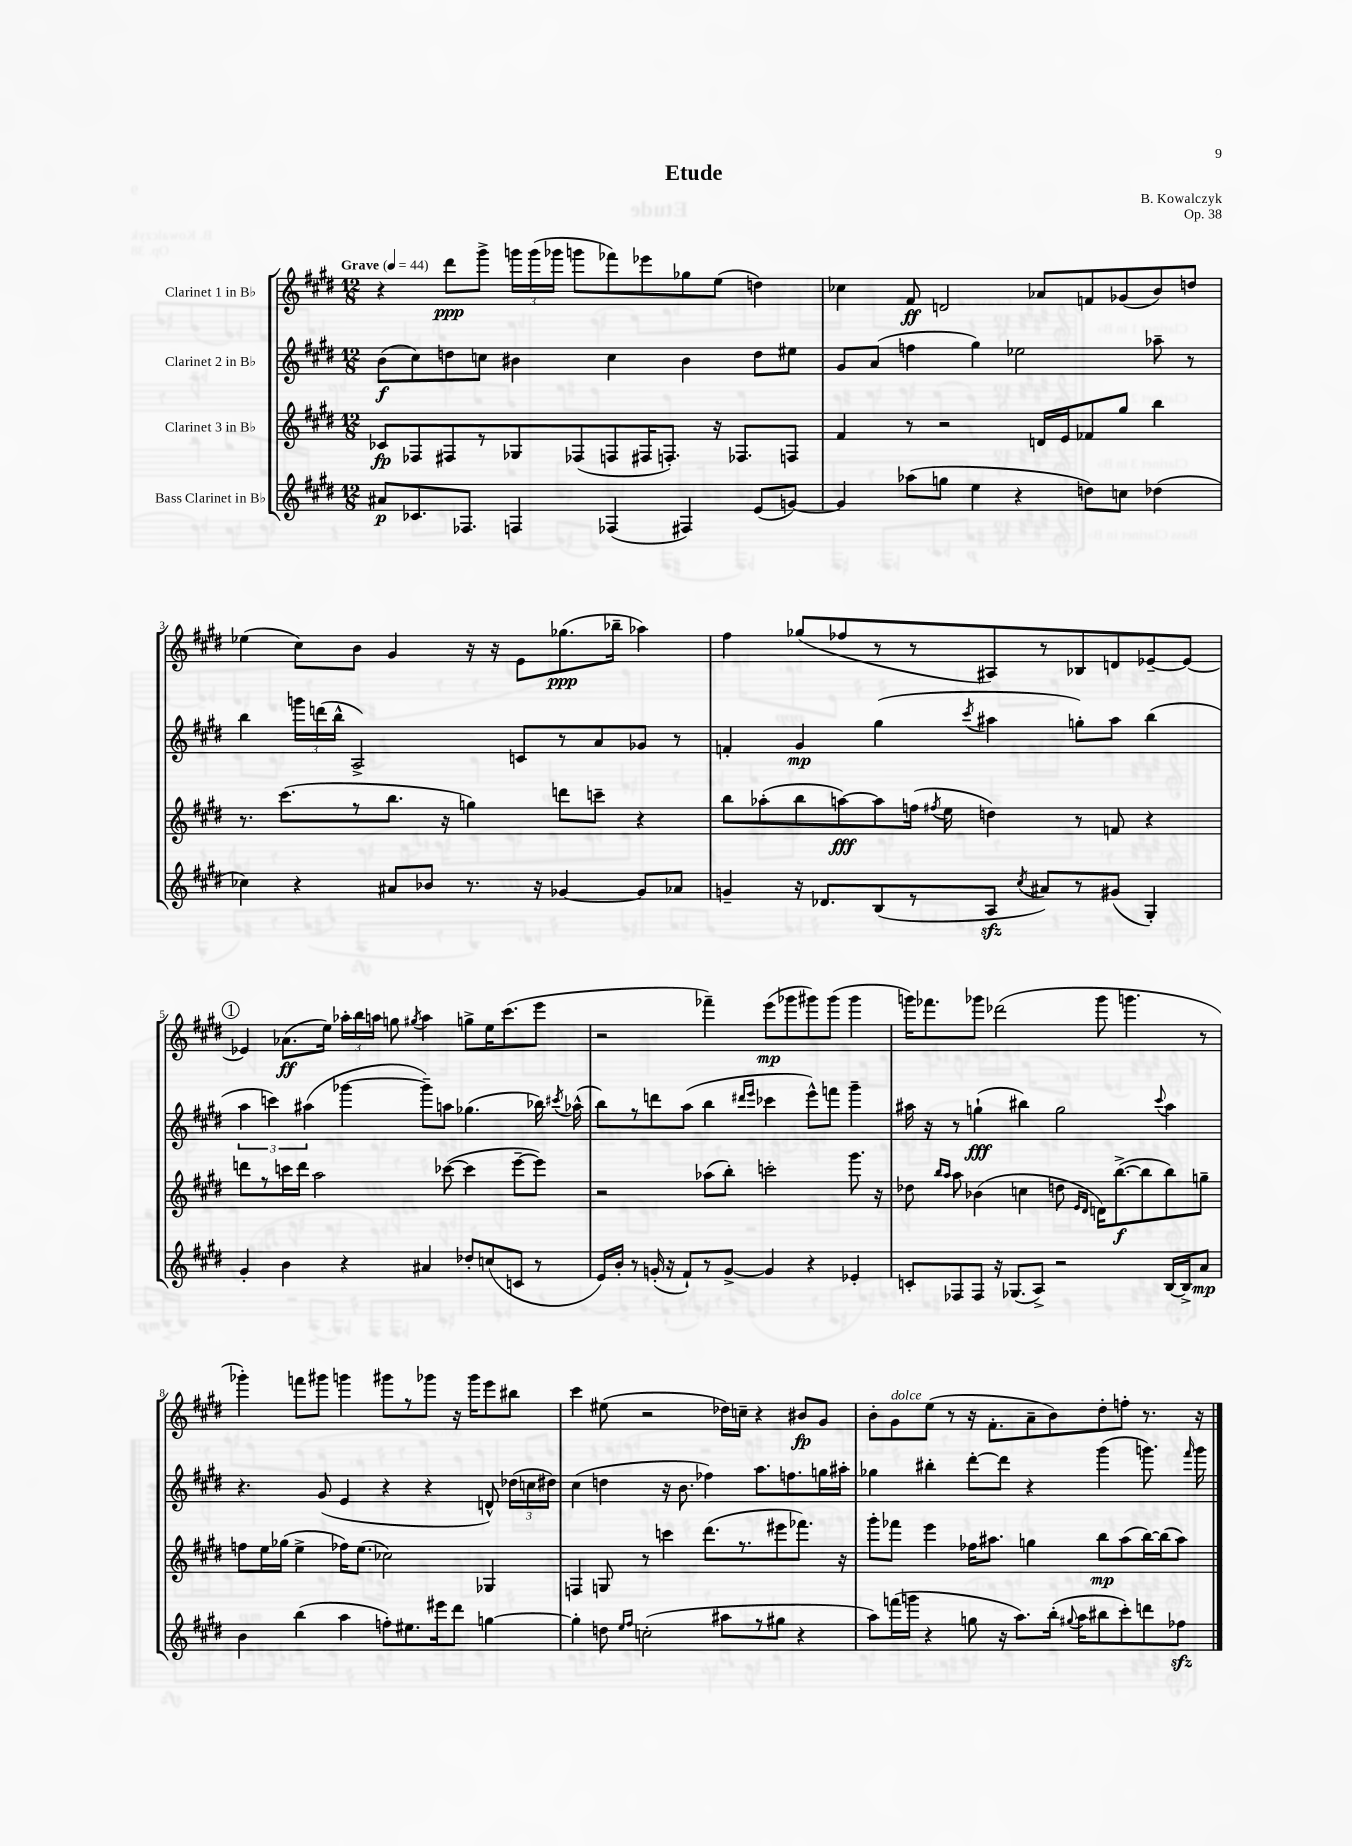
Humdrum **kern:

**kern	**dynam	**kern	**dynam	**kern	**dynam	**kern	**dynam
*part4	*part4	*part3	*part3	*part2	*part2	*part1	*part1
*staff4	*staff4	*staff3	*staff3	*staff2	*staff2	*staff1	*staff1
*I"Bass Clarinet in B♭	*	*I"Clarinet 3 in B♭	*	*I"Clarinet 2 in B♭	*	*I"Clarinet 1 in B♭	*
*clefG2	*	*clefG2	*	*clefG2	*	*clefG2	*
*k[f#c#g#d#]	*	*k[f#c#g#d#]	*	*k[f#c#g#d#]	*	*k[f#c#g#d#]	*
*M12/8	*	*M12/8	*	*M12/8	*	*M12/8	*
*MM44	*	*MM44	*	*MM44	*	*MM44	*
=1	=1	=1	=1	=1	=1	=1	=1
!	!	!	!	!	!	!LO:TX:a:B:t=Grave	!
8a#X/L	p	8c-X/L	fp	(8b\L	f	4r	.
8.c-X/	.	8F-X/	.	8cc#\)	.	.	.
.	.	8F#X/	.	8ddn\	.	8ddd#\L	ppp
8.F-X/J	.	.	.	.	.	.	.
.	.	8r	.	8ccn\J	.	8ggg#^\J	.
4Fn/	.	8G-X/	.	4b#X\	.	24gggn\LL	.
.	.	.	.	.	.	(24ggg\	.
.	.	.	.	.	.	24ggg-X\JJ	.
.	.	(8F-X/	.	.	.	8gggn\L	.
(4F-X/	.	8Fn/	.	4cc\	.	8fff-X\)	.
.	.	16F#X/K	.	.	.	8eee-X\	.
.	.	8.Fn'/J)	.	.	.	.	.
4F#X/)	.	.	.	4b#\	.	8gg-X\	.
.	.	16r	.	.	.	(8ee\J	.
.	.	8.F-X/L	.	.	.	.	.
(8e/L	.	.	.	8dd\L	.	4ddn\)	.
[8gn/J)	.	8Fn/J	.	8ee#X\J	.	.	.
=2	=2	=2	=2	=2	=2	=2	=2
4g/]	.	4f#/	.	8g#/L	.	4cc-X\	.
.	.	.	.	(8a/J	.	.	.
(8aa-X\L	.	8r	.	4ffn\	.	8f#/	ff
8ggn\J	.	2r	.	.	.	2dn/	.
4ee\	.	.	.	4gg#\)	.	.	.
4r	.	.	.	2ee-X\	.	.	.
.	.	16dn/LL	.	.	.	8a-X/L	.
.	.	16e/J	.	.	.	.	.
8ddn\L)	.	8f-X/	.	.	.	8fn/	.
8ccn\J	.	8gg#/J	.	.	.	(8g-X/	.
(4dd-X\	.	4bb\	.	8aa-X~\	.	8b/)	.
.	.	.	.	8r	.	8ddn/J	.
!!LO:LB:g=z
=3	=3	=3	=3	=3	=3	=3	=3
4cc-X\)	.	8.r	.	4bb\	.	(4ee-X\	.
.	.	(8.ccc#\L	.	.	.	.	.
4r	.	.	.	24gggn\LL	.	8cc#\L)	.
.	.	.	.	(24dddn\	.	.	.
.	.	.	.	24bb^^\JJ	.	.	.
.	.	8r	.	2A^/)	.	8b\J	.
8a#X/L	.	8.bb\J	.	.	.	4g#/	.
8b-X/J	.	.	.	.	.	.	.
.	.	16r	.	.	.	.	.
8.r	.	4ggn\)	.	.	.	16r	.
.	.	.	.	.	.	16r	.
.	.	.	.	8cn/L	.	8e\L	.
16r	.	.	.	.	.	.	.
[4g-X/	.	8dddn\L	.	8r	.	(8.gg-X\	ppp
.	.	8cccn~\J	.	8a/	.	.	.
.	.	.	.	.	.	16bb-X~\Jk	.
8g-/L]	.	4r	.	8g-X/J	.	4aa-X\)	.
8a-X/J	.	.	.	8r	.	.	.
=4	=4	=4	=4	=4	=4	=4	=4
4gn~/	.	8bb\L	.	4fn'/	.	4ff#\	.
.	.	(8aa-X'\	.	.	.	.	.
16r	.	8bb\	.	4g#/	mp	(8gg-X/L	.
8.d-X/L	.	.	.	.	.	.	.
.	.	[8aan\)	fff	.	.	8ff-X/	.
(8B/	.	8aa\]	.	(4gg#\	.	8r	.
8r	.	(16ffn\Jk	.	.	.	8r	.
.	.	8qff#X/	.	.	.	.	.
.	.	16ee\	.	.	.	.	.
.	.	.	.	8qccc#/	.	.	.
8Azz/J	.	4ddn\)	.	4aa#X\	.	8A#X/)	.
8qcc#/	.	.	.	.	.	.	.
8a#X/L)	.	.	.	.	.	8r	.
8r	.	8r	.	8ggn'\L)	.	8B-X/	.
(8g#X/J	.	8fn/	.	8aa#\J	.	8dn/	.
4G#'/)	.	4r	.	(4bb\	.	[8e-X~/	.
.	.	.	.	.	.	8e-/J_	.
!!LO:LB:g=z
!!LO:REH:place=s1:t=1
=5	=5	=5	=5	=5	=5	=5	=5
4g#'/	.	8dddn\L	.	6aa\	.	4e-X/]	.
.	.	8r	.	.	.	.	.
.	.	.	.	6cccn\)	.	.	.
4b\	.	16cccn\L	.	.	.	(8.a-X\L	ff
.	.	16ddd\JJ	.	.	.	.	.
.	.	.	.	(6aa#X\	.	.	.
.	.	2aa\	.	.	.	.	.
.	.	.	.	.	.	16ee\Jk)	.
4r	.	.	.	[4ggg-X\	.	24aa-X'\LL	.
.	.	.	.	.	.	24bb\	.
.	.	.	.	.	.	24aan\JJ	.
.	.	.	.	.	.	8ggn\	.
.	.	.	.	.	.	8qgg#X/	.
4a#X/	.	.	.	8ggg-~\L])	.	4aa\	.
.	.	([8ccc-X\	.	8aan\J	.	.	.
8dd-X'/L	.	4ccc-\]	.	(4.gg-X\	.	8ggn^\L	.
(8ccn/	.	.	.	.	.	16ee\K	.
.	.	.	.	.	.	(8.ccc#\	.
8cn/J	.	[8eee~\L	.	.	.	.	.
8r	.	8eee\J])	.	16bb-X\)	.	8eee\J	.
.	.	.	.	8qccc#X/	.	.	.
.	.	.	.	(16aa-X^^\	.	.	.
=6	=6	=6	=6	=6	=6	=6	=6
16e/LL)	.	2r	.	8bb\L)	.	2r	.
16b'/JJ	.	.	.	.	.	.	.
8r	.	.	.	8r	.	.	.
(16gn'/	.	.	.	8dddn\	.	.	.
16r	.	.	.	.	.	.	.
8f#`/L)	.	.	.	(8aa\J	.	.	.
8r	.	(8aa-X\L	.	4bb\	.	4fff-X~\)	.
[8g^/J	.	8bb'\J)	.	.	.	.	.
.	.	.	.	16qqddd#X/LL	.	.	.
.	.	.	.	16qqeee/JJ	.	.	.
4g/]	.	2cccn'\	.	4ccc-X\	.	(8eee\L	mp
.	.	.	.	.	.	8ggg-X\	.
4r	.	.	.	8eee^^\L)	.	8ggg#X\)	.
.	.	.	.	8fffn\J	.	(8ggg#\J	.
4e-X'/	.	8.ggg#\	.	4ggg#~\	.	4ggg#\	.
.	.	16r	.	.	.	.	.
=7	=7	=7	=7	=7	=7	=7	=7
8cn'/L	.	8dd-X\	.	16aa#X\	.	16gggn\KL)	.
.	.	.	.	16r	.	8.fff-X\	.
.	.	16qqbb/LL	.	.	.	.	.
.	.	16qqaa/JJ	.	.	.	.	.
8F-X/	.	8aa\	.	8r	.	.	.
8F-/J	.	(4b-X\	.	(4ggn`\	fff	8ggg-X\J	.
16r	.	.	.	.	.	(2ddd-X\	.
(8.G-X/L	.	.	.	.	.	.	.
.	.	4ccn\	.	4bb#X\)	.	.	.
8A^/J)	.	.	.	.	.	.	.
2r	.	8ddn\	.	2gg\	.	.	.
.	.	16qqe/LL	.	.	.	.	.
.	.	16qqd#/JJ	.	.	.	.	.
.	.	16dn\KL)	.	.	.	8ggg-\	.
.	.	([8.bb^\	f	.	.	.	.
.	.	.	.	.	.	4.gggn\	.
.	.	8bb\]	.	.	.	.	.
.	.	.	.	8qqccc#/	.	.	.
[16B/LL	.	8bb\)	.	4aa#\	.	.	.
16B^/J]	.	.	.	.	.	.	.
8a/J	mp	8ggn~\J	.	.	.	8r	.
!!LO:LB:g=z
=8	=8	=8	=8	=8	=8	=8	=8
4b\	.	8ffn\L	.	4.r	.	4ggg-X'\)	.
.	.	16ee\L	.	.	.	.	.
.	.	(16gg-X\JJ	.	.	.	.	.
(4bb\	.	4ee^\	.	.	.	8fffn\L	.
.	.	.	.	(8g#/	.	8ggg#X\J	.
4aa\	.	16ff-X\KL)	.	4e/	.	4gggn\	.
.	.	(8.ee\J	.	.	.	.	.
8ffn'\L)	.	2cc-X\)	.	4r	.	8ggg#X\L	.
8.ee#X\	.	.	.	.	.	8r	.
.	.	.	.	4r	.	8ggg-X\J	.
16eee#X\k	.	.	.	.	.	.	.
8ddd#\J	.	.	.	.	.	16r	.
.	.	.	.	.	.	16ggg-\KL	.
[4ggn\	.	4G-X/	.	8dn^^/)	.	8eee\	.
.	.	.	.	(24dd-X\LL	.	8bb#X\J	.
.	.	.	.	24ccn\	.	.	.
.	.	.	.	24dd#X\JJ)	.	.	.
=9	=9	=9	=9	=9	=9	=9	=9
4gg'\]	.	4Fn/	.	(4cc#\	.	4ccc#\	.
8ddn\	.	8Gn/	.	4ddn\	.	(8ee#X\	.
16qqee/LL	.	.	.	.	.	.	.
16qqff#/JJ	.	.	.	.	.	.	.
(2ccn'\	.	8r	.	.	.	2r	.
.	.	4cccn\	.	16r	.	.	.
.	.	.	.	8.b\	.	.	.
.	.	(8.ddd#\L	.	4ff-X\)	.	.	.
8aa#X\L	.	.	.	.	.	16dd-X\LL)	.
.	.	8.r	.	.	.	16ccn~\JJ	.
8r	.	.	.	8.aa\L	.	4r	.
8gg#X\J	.	8eee#X\	.	.	.	.	.
.	.	.	.	8.ffn\	.	.	.
4r	.	8.fff-X\J)	.	.	.	8b#X/L	fp
.	.	.	.	16ggn\L	.	8g#/J	.
.	.	16r	.	16aa#X'\JJ	.	.	.
=10	=10	=10	=10	=10	=10	=10	=10
8aa\L)	.	8ggg#'\L	.	4gg-X\	.	8b'\L	.
!	!	!	!	!	!	!LO:TX:a:i:t=dolce	!
(16fffn\L	.	8fff-X\J	.	.	.	8g#\	.
16gggn\JJ	.	.	.	.	.	.	.
4r	.	4eee\	.	4bb#X'\	.	(8ee\J	.
.	.	.	.	.	.	8r	.
8ggn\	.	16ff-X\KL	.	[8ddd#'\L	.	16r	.
.	.	8.aa#X\J	.	.	.	8.f#'\L	.
16r	.	.	.	8ddd#\J]	.	.	.
8.aa\L)	.	.	.	.	.	.	.
.	.	4ggn\	.	4r	.	8a~\	.
(16bb'\Jk	.	.	.	.	.	8b\)	.
8qqgg#X/	.	.	.	.	.	.	.
16aa\KL	.	.	.	.	.	.	.
8bb#X\	.	8bb\L	mp	(4ggg#\	.	8dd#'\	.
8ccc#'\)	.	(8aa#\	.	.	.	8ffn'\J	.
8dddn\	.	[16bb\L)	.	8.gggn\)	.	8.r	.
.	.	(16bb\J]	.	.	.	.	.
8ff-Xzz\J	.	8aa#\J)	.	.	.	.	.
.	.	.	.	16qqfff#/	.	.	.
.	.	.	.	16ggg\	.	16r	.
==	==	==	==	==	==	==	==
*-	*-	*-	*-	*-	*-	*-	*-
